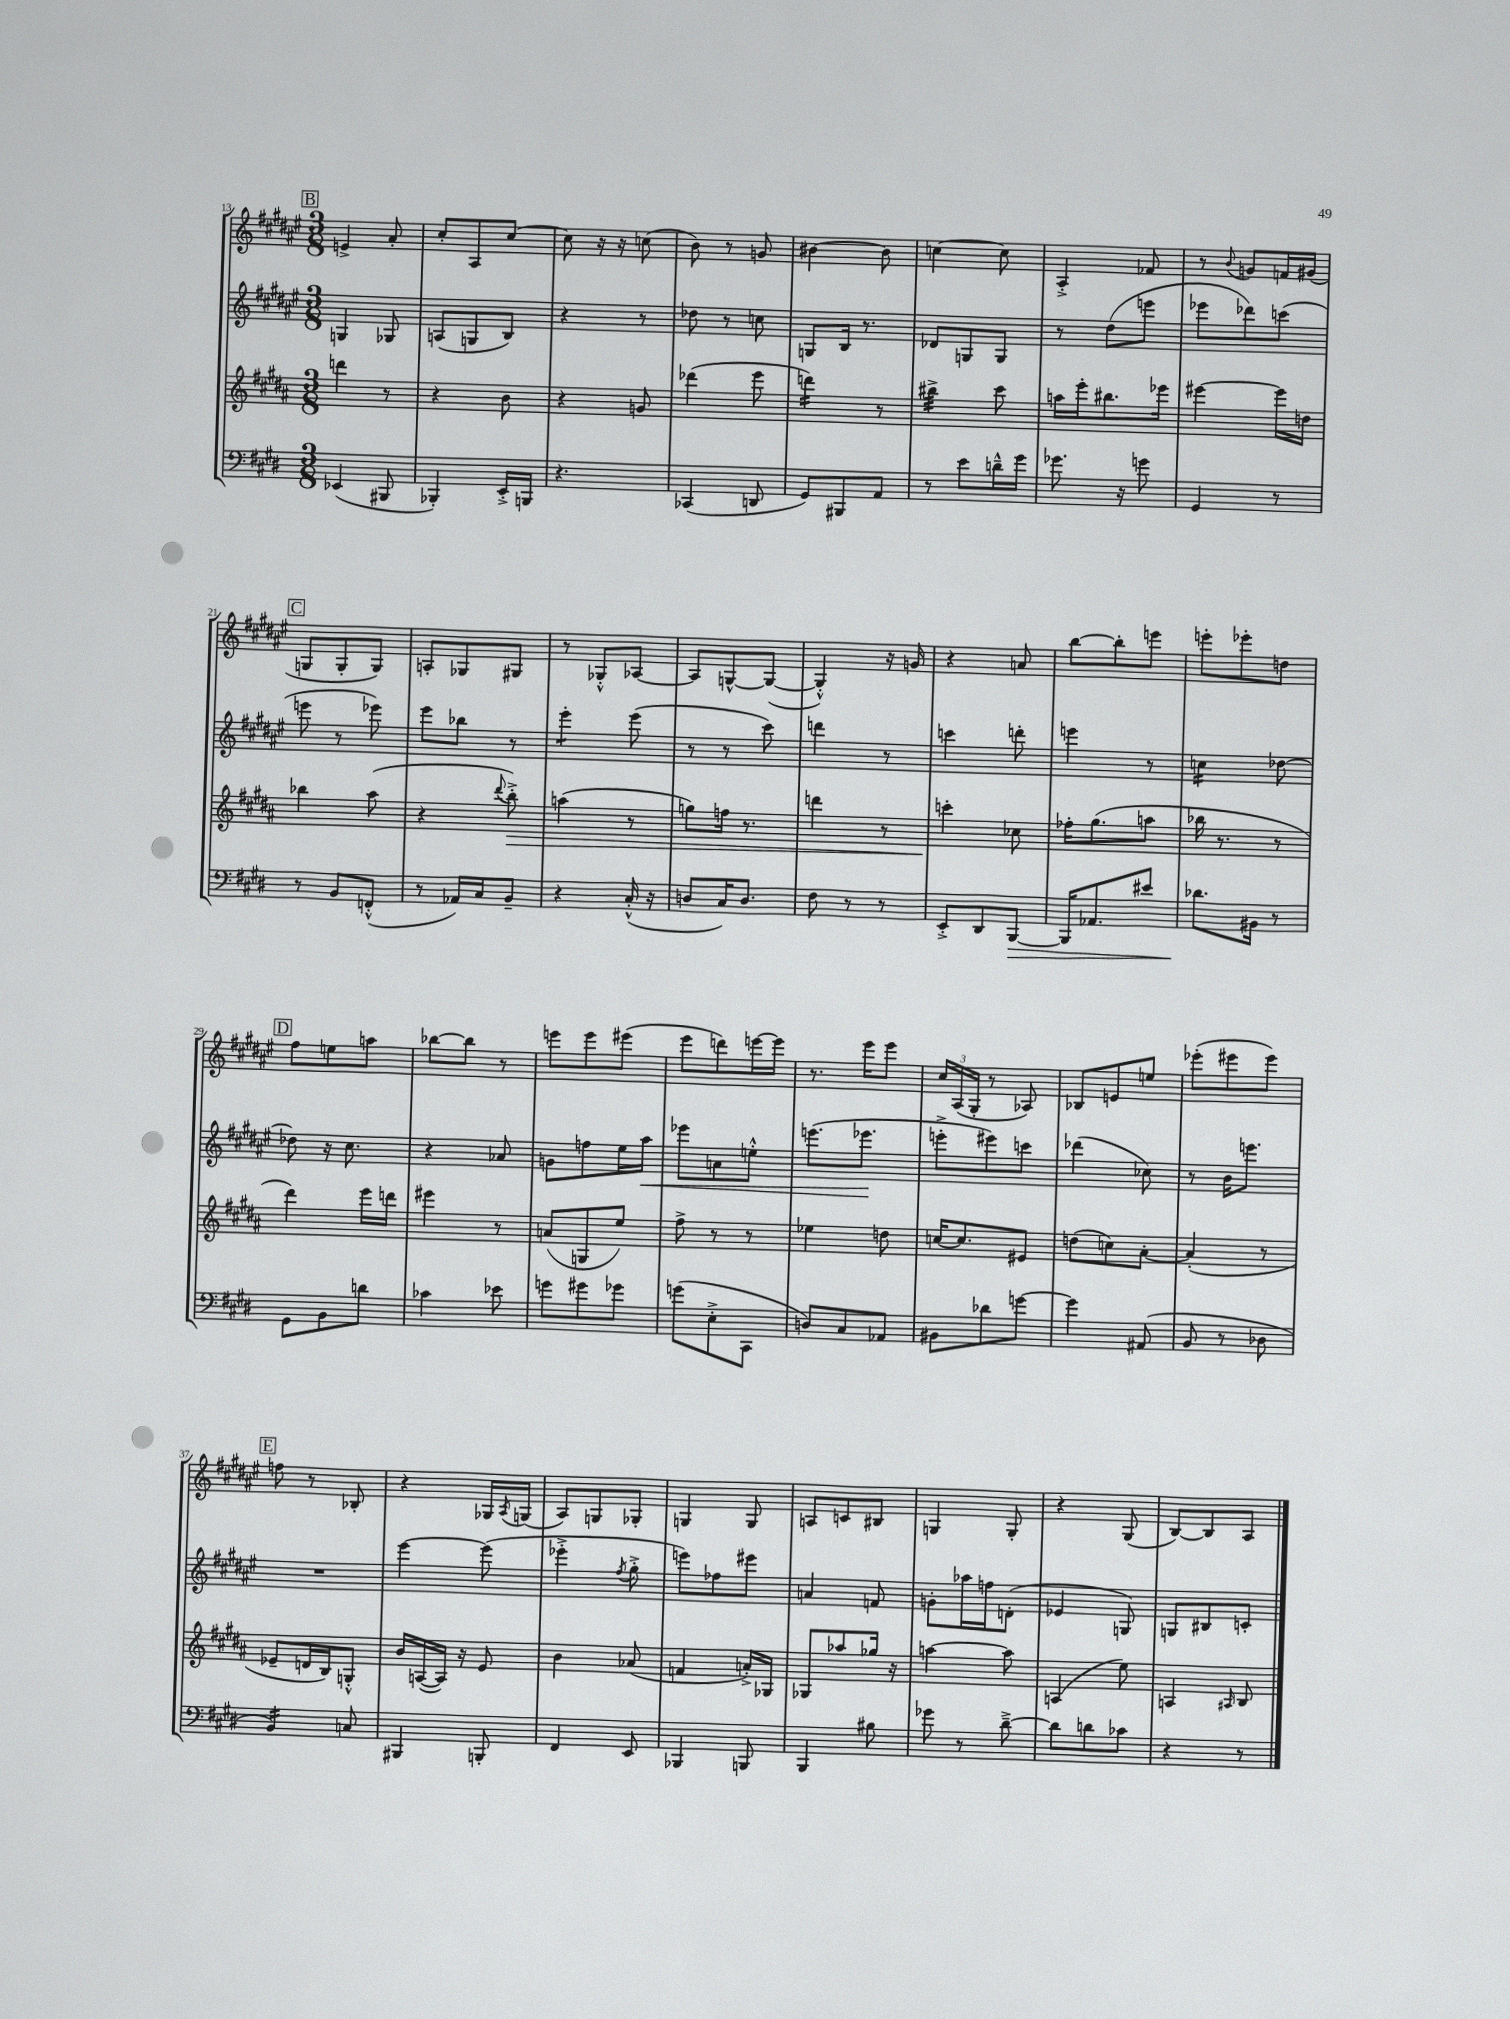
<<
\new StaffGroup <<
\new Staff = "s0" {
    \clef treble \key fis \major \numericTimeSignature \time 3/8
    \mark \markup { \box "B" } e'4-> ais'8-. |
    cis''8-. ais8 cis''8~ |
    cis''8 r16 r16 c''8( |
    b'8) r8 g'8 |
    bis'4~ bis'8 |
    c''4~ c''8 |
    ais4-.-> fes'8 |
    r8 \appoggiatura { b'8 } g'8 f'16 gis'16( |
    \mark \markup { \box "C" } g8 g8-. g8) |
    a8-. ges8 gis8 |
    r8 ges8-.-^ aes8~ |
    aes8 g8~-^ g8~( |
    g4-.-^) r16 g'16 |
    r4 a'8 |
    b''8~ b''8-. e'''8 |
    e'''8-. ees'''8-. d''8 |
    \mark \markup { \box "D" } fis''8 e''8 a''8 |
    bes''8~ bes''8 r8 |
    e'''8 e'''8 eis'''8( |
    eis'''8 d'''8) e'''16~ e'''16 |
    r8. eis'''16 eis'''8 |
    \tuplet 3/2 { cis''16 ais16( gis16-. } r8 aes8) |
    bes8 e'8 e''8 |
    ees'''8-.( eis'''8 eis'''8) |
    \mark \markup { \box "E" } f''8 r8 bes8-. |
    r4 ges16 \acciaccatura { ais8 } g16( |
    ais8) g8 ges8-. |
    g4 g8 |
    a8 c'8 bis8 |
    g4 g8-. |
    r4 gis8( |
    b8~) b8 ais8 \bar "|." |
}
\new Staff = "s1" {
    \clef treble \key fis \major \numericTimeSignature \time 3/8
    \mark \markup { \box "B" } g4 ges8 |
    a8( g8 b8) |
    r4 r8 |
    des''8 r8 c''8 |
    g8 b16 r8. |
    des'8 g8 g8 |
    r8 dis''8( e'''8 |
    ees'''8 des'''8) c'''8( |
    \mark \markup { \box "C" } e'''8 r8 ees'''8) |
    eis'''8 bes''8 r8 |
    eis'''4:8-. eis'''8( |
    r8 r8 cis'''8) |
    d'''4 r8 |
    c'''4 d'''8-. |
    e'''4 r8 |
    c''4:16 des''8~ |
    \mark \markup { \box "D" } des''8 r16 cis''8. |
    r4 aes'8 |
    g'8 f''8 eis''16 ais''16\< |
    ees'''8 a'8 e''8-.-^ |
    e'''8.( ees'''8.\! |
    e'''8-.-> eis'''8) c'''8 |
    des'''4( ces''8) |
    r8 b'16 e'''8. |
    \mark \markup { \box "E" } R4. |
    eis'''4~ eis'''8( |
    ees'''4-.-> \acciaccatura { fis''8 } gis''8-.-> |
    e'''8) fes''8 eis'''8 |
    a'4 f'8 |
    g'8-. aes''16 f''16 d'8-.( |
    ees'4 g8) |
    g8 bis8 c'8-. \bar "|." |
}
\new Staff = "s2" {
    \clef treble \key b \major \numericTimeSignature \time 3/8
    \mark \markup { \box "B" } d'''4 r8 |
    r4 b'8 |
    r4 g'8 |
    des'''4( e'''8 |
    d'''4:16) r8 |
    bis''4:32-> cis'''8 |
    a''16 e'''16-. bis''8. ees'''16 |
    eis'''4~ eis'''16 d''16 |
    \mark \markup { \box "C" } bes''4 ais''8( |
    r4 \appoggiatura { dis'''8 } b''8-.->\>) |
    a''4( r8 |
    g''8) f''16 r8. |
    d'''4 r8 |
    c'''4-.\! ces''8 |
    fes''16-. gis''8.( a''8 |
    bes''16 r8. r8 |
    \mark \markup { \box "D" } dis'''4) e'''16 d'''16 |
    eis'''4 r8 |
    a'8( g8 e''8) |
    fis''8-> r8 r8 |
    ees''4 d''8 |
    c''16~ c''8. eis'8 |
    d''8( c''8) ais'8~-. |
    ais'4-.( r8 |
    \mark \markup { \box "E" } ees'8-- d'16 b16) g8-.-^ |
    b'16 a16~( a16) r16 e'8 |
    b'4 aes'8( |
    f'4 a'16-.->) ges16 |
    ges8 aes''8 ges''16 r16 |
    a''4~ a''8 |
    a4( e''8) |
    a4 \grace { ais16 } b8 \bar "|." |
}
\new Staff = "s3" {
    \clef bass \key e \major \numericTimeSignature \time 3/8
    \mark \markup { \box "B" } ees,4( bis,,8 |
    bes,,4-.) e,16-.-> b,,16 |
    r4. |
    ces,4( d,8 |
    gis,8) bis,,8 a,8 |
    r8 e'8 d'16---^ gis'16 |
    ges'8. r16 g'8 |
    gis,4 r8 |
    \mark \markup { \box "C" } r8 b,8 f,8-.-^( |
    r8 aes,16) cis16 b,8-- |
    r4 cis16-.-^( r16 |
    d8 cis16) d8. |
    fis8 r8 r8 |
    e,8-.-> dis,8 b,,8~\> |
    b,,16 aes,8. eis'8 |
    des'8.\! bis,16 r8 |
    \mark \markup { \box "D" } gis,8 b,8 d'8 |
    ces'4 ees'8 |
    g'8 gis'8 ges'8 |
    g'8( e8-.-> cis,8 |
    d8) cis8 aes,8 |
    bis,8 des'8 g'8~ |
    g'4 ais,8( |
    b,8 r8 des8 |
    \mark \markup { \box "E" } b,4:16) c8 |
    bis,,4 b,,8-. |
    fis,4 e,8 |
    bes,,4 b,,8 |
    b,,4 bis8 |
    ges'8 r8 dis'8~---> |
    dis'8 d'8 ces'8 |
    r4 r8 \bar "|." |
}
>>
>>
\layout { \context { \Score currentBarNumber = #13 } }
